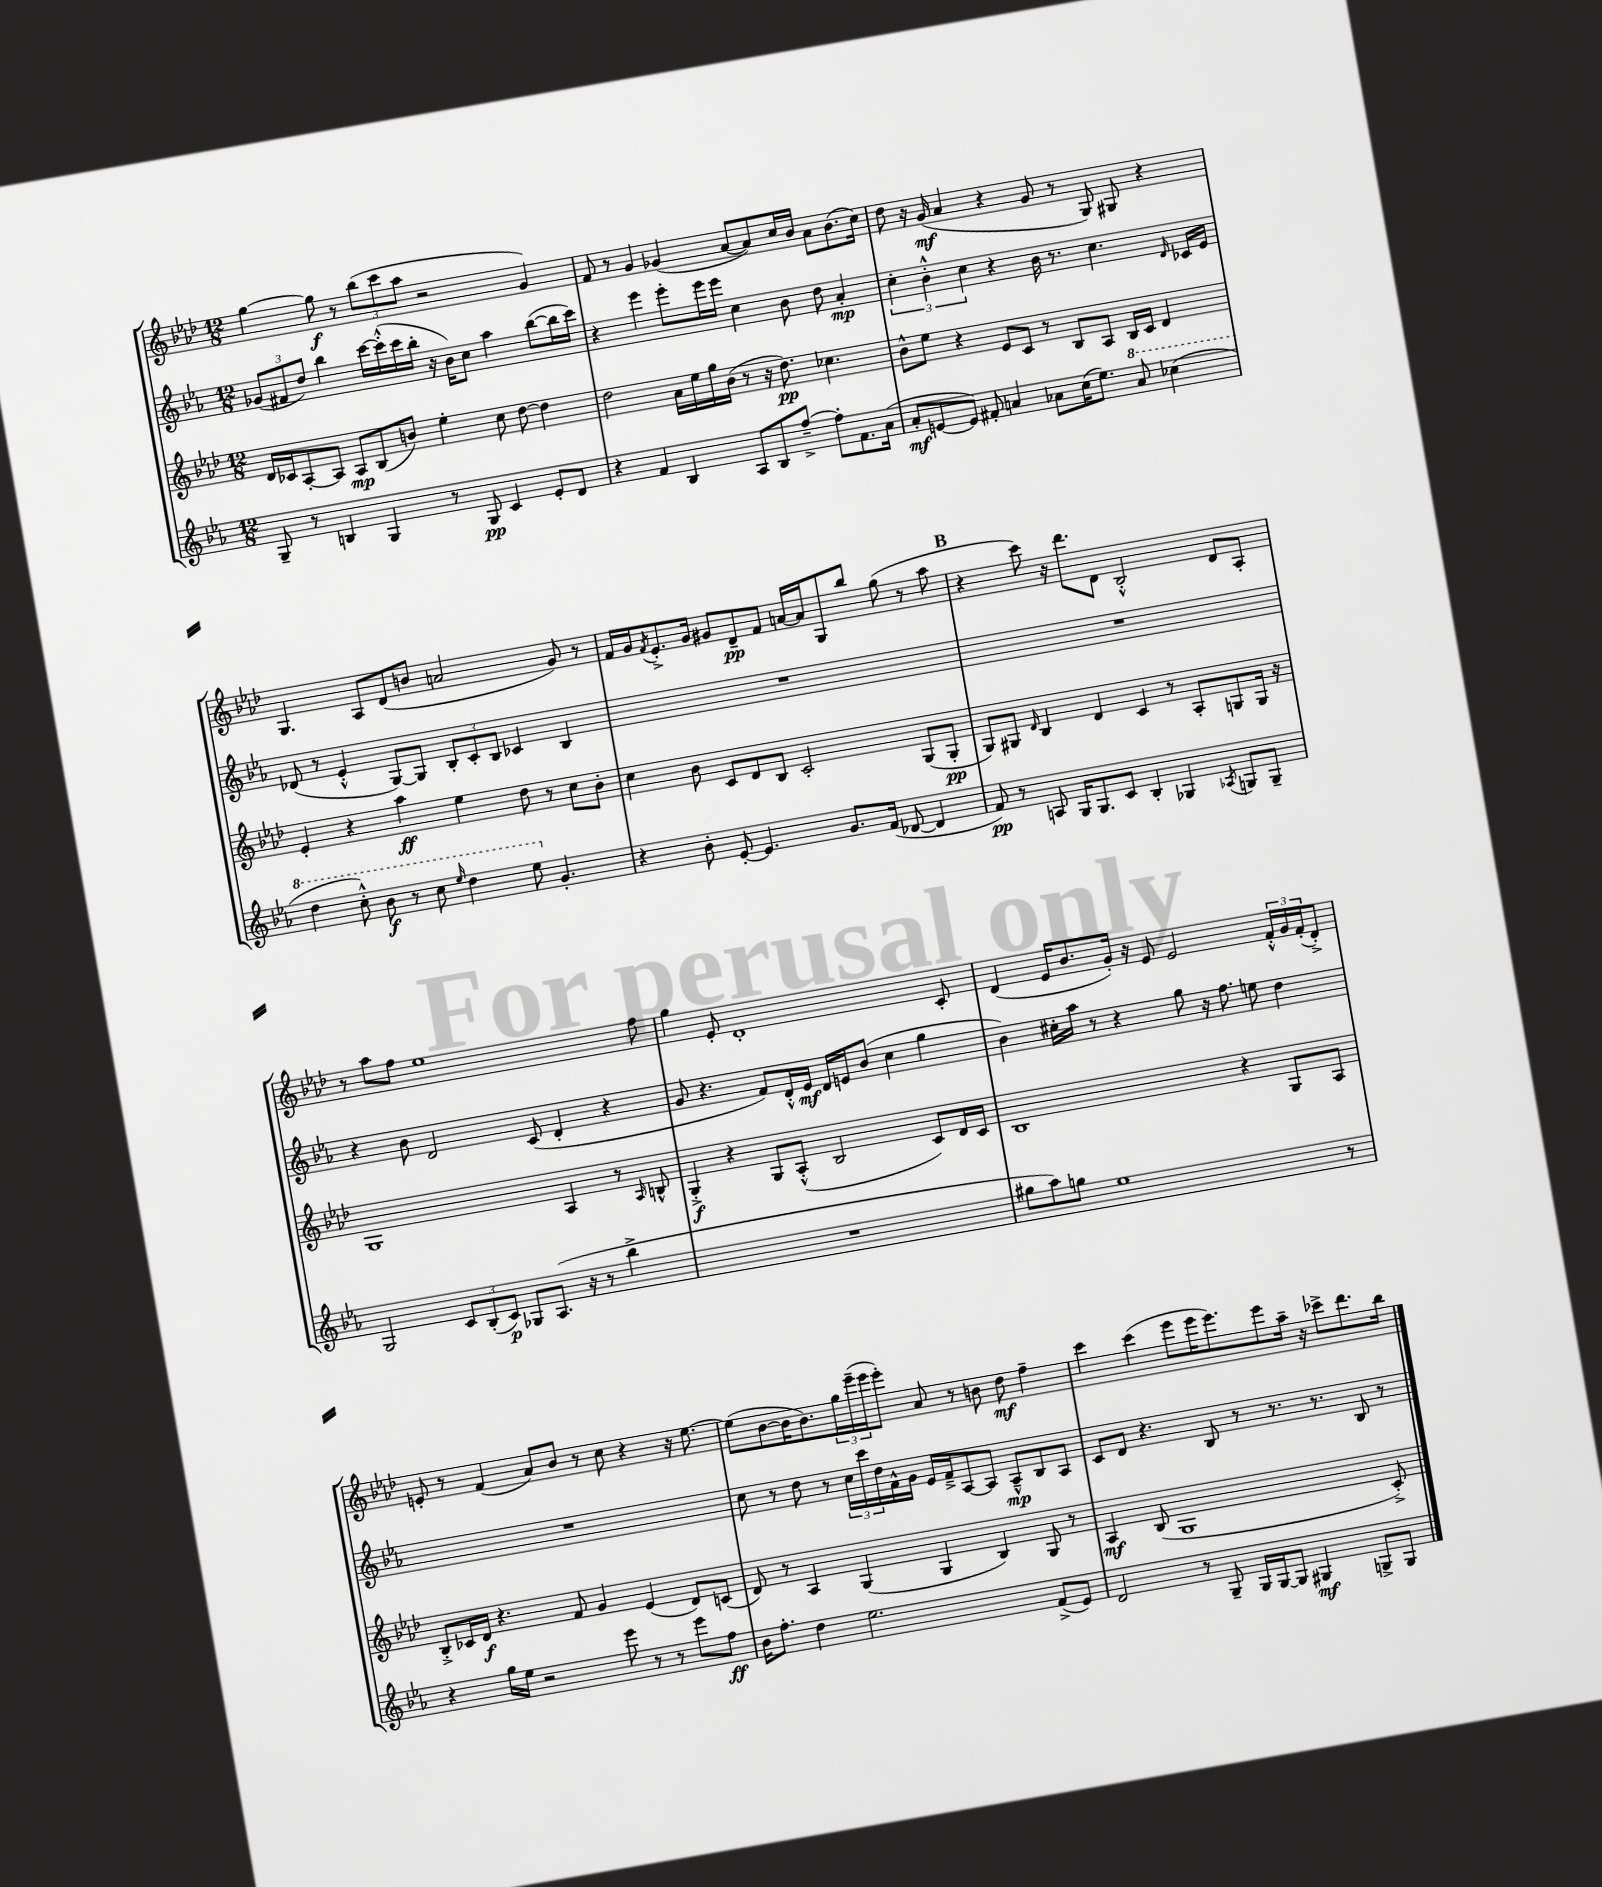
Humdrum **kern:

**kern	**kern	**kern	**kern
*staff4	*staff3	*staff2	*staff1
*clefG2	*clefG2	*clefG2	*clefG2
*k[b-e-a-]	*k[b-e-a-d-]	*k[b-e-a-]	*k[b-e-a-d-]
*M12/8	*M12/8	*M12/8	*M12/8
8G~/	16d-/LL	(12g-/L	[4gg\
.	16c-/J	.	.
.	.	12f#/	.
8r	[8A-'/	.	.
.	.	12dd/J)	.
4B/	8A-/]J	4bb-\	8gg\]
.	8A-/L	.	8r
4G/	(8B-/	[16ccc\LL	(12bb-\L
.	.	(16ccc'^^\]	.
.	.	.	12ccc\
.	8b/J)	16ccc\	.
.	.	.	12aa-\J
.	.	16bb-'\JJ	.
8r	4ee-'\	16r	2r
.	.	16b-\LK)	.
8G/	.	8cc\J	.
4c/	8cc\	4aa-\	.
.	[8dd-\	.	.
8e-'/L	4dd-\]	([8bb-\L	4g/)
8d/J	.	16bb-\]L	.
.	.	16ccc\JJ)	.
=	=	=	=
4r	2dd-\	4r	8f/
.	.	.	8r
4f/	.	4eee-\	4g/
4B-/	16a-\LL	8eee-'\L	(4g-/
.	16ee-\	.	.
.	16gg\	16eee-\L	.
.	(16b-\JJ	16eee-\JJ	.
8A-/L	8r	4cc\	[8a-/L
8B-/	16r	.	8a-/])
.	8.dd-\)	.	.
[8ff~^/J	.	8b-\	16cc/L
.	.	.	16b-/JJ
8ff'\]L	4.cc-\	8dd\	8a-\L
8.f\	.	4a-'/	(8.b-\
(16a-\Jk	.	.	16cc\Jk)
=	=	=	=
8a-'/L	8b-^^\L	6cc'\	8dd-\
[8e/	8ee-\J	.	16r
.	.	6b-'^^\	.
.	.	.	(16g/
8e/]J)	4r	.	4a-/
.	.	6cc\	.
8f#'/	.	.	.
4a/	8e-/L	4r	4r
.	8c/J	.	.
8a-\L	8r	16b-\	8g/
.	.	8.r	.
(16cc\K	8B-/L	.	8r
8.ee-\J)	.	.	.
.	8A-/J	4.cc\	8G/)
8aa-/	16B-/LL	.	8G#/
.	16c/JJ	.	.
(4ccc-\	4d-/	.	4r
.	.	16qqd/	.
.	.	16c-/LL	.
.	.	16e-/JJ	.
=	=	=	=
4ddd\	4e-'/	(8d-/	4.G/
.	.	8r	.
8ccc'^^\)	4r	4e-'^^/	.
8bb-\	.	.	8A-/L
8r	4aa-\	[8G/L)	(8d-/
8ccc\	.	8G/]J	8b/J
16qqeee-/	.	.	.
4ddd\	4ee-\	12B-'/L	2a/
.	.	12c'/	.
.	.	12B-/J	.
8eee-\	8dd-\	4c-/	.
4.g'/	8r	.	.
.	8cc\L	4B-/	8g/)
.	8b-'\J	.	8r
=	=	=	=
4r	4cc\	1.r	16f/LL
.	.	.	16g/J
.	.	.	8qf/
.	.	.	8.e-'^/
8b-'\	8b-\	.	.
.	.	.	16g/Jk
[8e-'/	8c/L	.	8g#/L
4.e-/]	8d-/	.	8d-~/
.	8B-/J	.	8f/J
.	2c'/	.	[16a/LL
.	.	.	16a/]J
8.g/L	.	.	8G/
.	.	.	8bb-/J
(16f/Jk	.	.	.
[8d-/	.	.	(8gg\
4d-/]	(8G/L	.	8r
.	8G'/J	.	8aa-\
=	=	=	=
8f/)	8G/L)	1.r	4r
8r	8G#/J	.	.
.	16qqd-/	.	.
8A/	4B-/	.	8ccc\)
16G/LK	.	.	16r
8.G/	.	.	8.ddd-\L
.	4d-/	.	.
8c/J	.	.	8d-\J
4B-'/	4c/	.	2B-'^^/
4G-/	8r	.	.
.	8A-'/L	.	.
8qA-/	.	.	.
8G/L	8G/	.	8d-/L
8G~/J	16G/Jk	.	8A-'/J
.	16r	.	.
=	=	=	=
2G/	1G	4r	8r
.	.	.	8aa-\L
.	.	8b-\	8ff\J
.	.	2d/	1ee-
12c/L	.	.	.
(12B-'/	.	.	.
12c/J)	.	.	.
8G-/L	.	.	.
(8.A-/J	.	(8c/	.
.	4A-/	4d'/	.
16r	.	.	.
8r	.	.	.
4bb-^\	8r	4r	.
.	16qqA-/	.	.
.	8B^^/	.	8ff\
=	=	=	=
1.r	4G'^/	8g/	4gg\
.	.	4.r	.
.	4r	.	8e-'/
.	.	.	1d-'
.	8G/L	8f/L)	.
.	(8A-'^^/J	16d'^^/L	.
.	.	16e-/JJ	.
.	2B-/	16d/LL	.
.	.	16e/J	.
.	.	(8b-/J	.
.	.	4cc\	.
.	8c/L)	4gg\	.
.	16d-/L	.	8c'/
.	16c/JJ	.	.
=	=	=	=
8gg#\L	1B-	4b-\)	(4d-/
8aa-\)	.	.	.
8gg\J	.	16cc#'\LL	16e-/LK
.	.	16aa-\JJ	8.b-/
1ee-	.	8r	.
.	.	4r	16g'/Jk)
.	.	.	16r
.	.	.	8e-/
.	.	8gg\	2e-/
.	.	16r	.
.	.	8.ff\	.
.	4r	.	.
.	.	8ee\	.
.	8G/L	4dd\	24f'^^/LL
.	.	.	24g/
.	.	.	(24f'/J
8r	8A-/J	.	8d-'^/J)
=	=	=	=
4r	8B-'^/L	1.r	8e'/
.	16c-/L	.	8r
.	16d-/JJ	.	.
16gg\LL	4.r	.	(4f/
16ee-\JJ	.	.	.
2r	.	.	.
.	.	.	8a-/L)
.	8f/	.	8b-/J
.	4g/	.	8r
8eee-\	.	.	8cc\
8r	(4e-/	.	4r
8r	.	.	.
8eee-\L	8d-/L)	.	16r
.	.	.	[8.ee-\
8ff\J	(8c/J	.	.
=	=	=	=
16b-\LK	8d-/)	8cc\	(8ee-\]L
8.ff'\J	.	.	.
.	8r	8r	[8b-\
4dd\	4A-/	8dd\	16b-\]K
.	.	.	8.b-\)
.	.	8r	.
2.ee-\	(4G/	24cc\LL	24gg\L
.	.	24ccc\	(24eee-~\
.	.	24dd\	24eee-\J
.	.	16f^^\	8eee-'\J)
.	.	16g\JJ	.
.	4G/	16e-/LL	8a-/
.	.	16f~^/J	.
.	.	[8A-/	8r
.	4B-/)	8A-/]J	8b\
.	.	8A-~^^/L	8dd-\
(8f^/L	8G/	8B-/	4ff~\
8e-/J)	8r	8A-/J	.
=	=	=	=
2d/	4A-/	8c/L	4ccc\
.	.	8d/J	.
.	(8B-/	4.r	(4ccc\
.	1G	.	.
8r	.	.	8eee-\L
8G~/	.	8B-/	16eee-\K
.	.	.	8.eee-\)
16G/LL	.	8r	.
[16G/J	.	.	.
8G/]J	.	8.r	8eee-\
4G#/	.	.	16aa-~\Jk
.	.	8.r	16r
.	.	.	8ccc-^\L
8G^/L	.	8B-/	8.ddd-\
8G/J	8c'^/)	8r	.
.	.	.	16bb-\Jk
==	==	==	==
*-	*-	*-	*-
